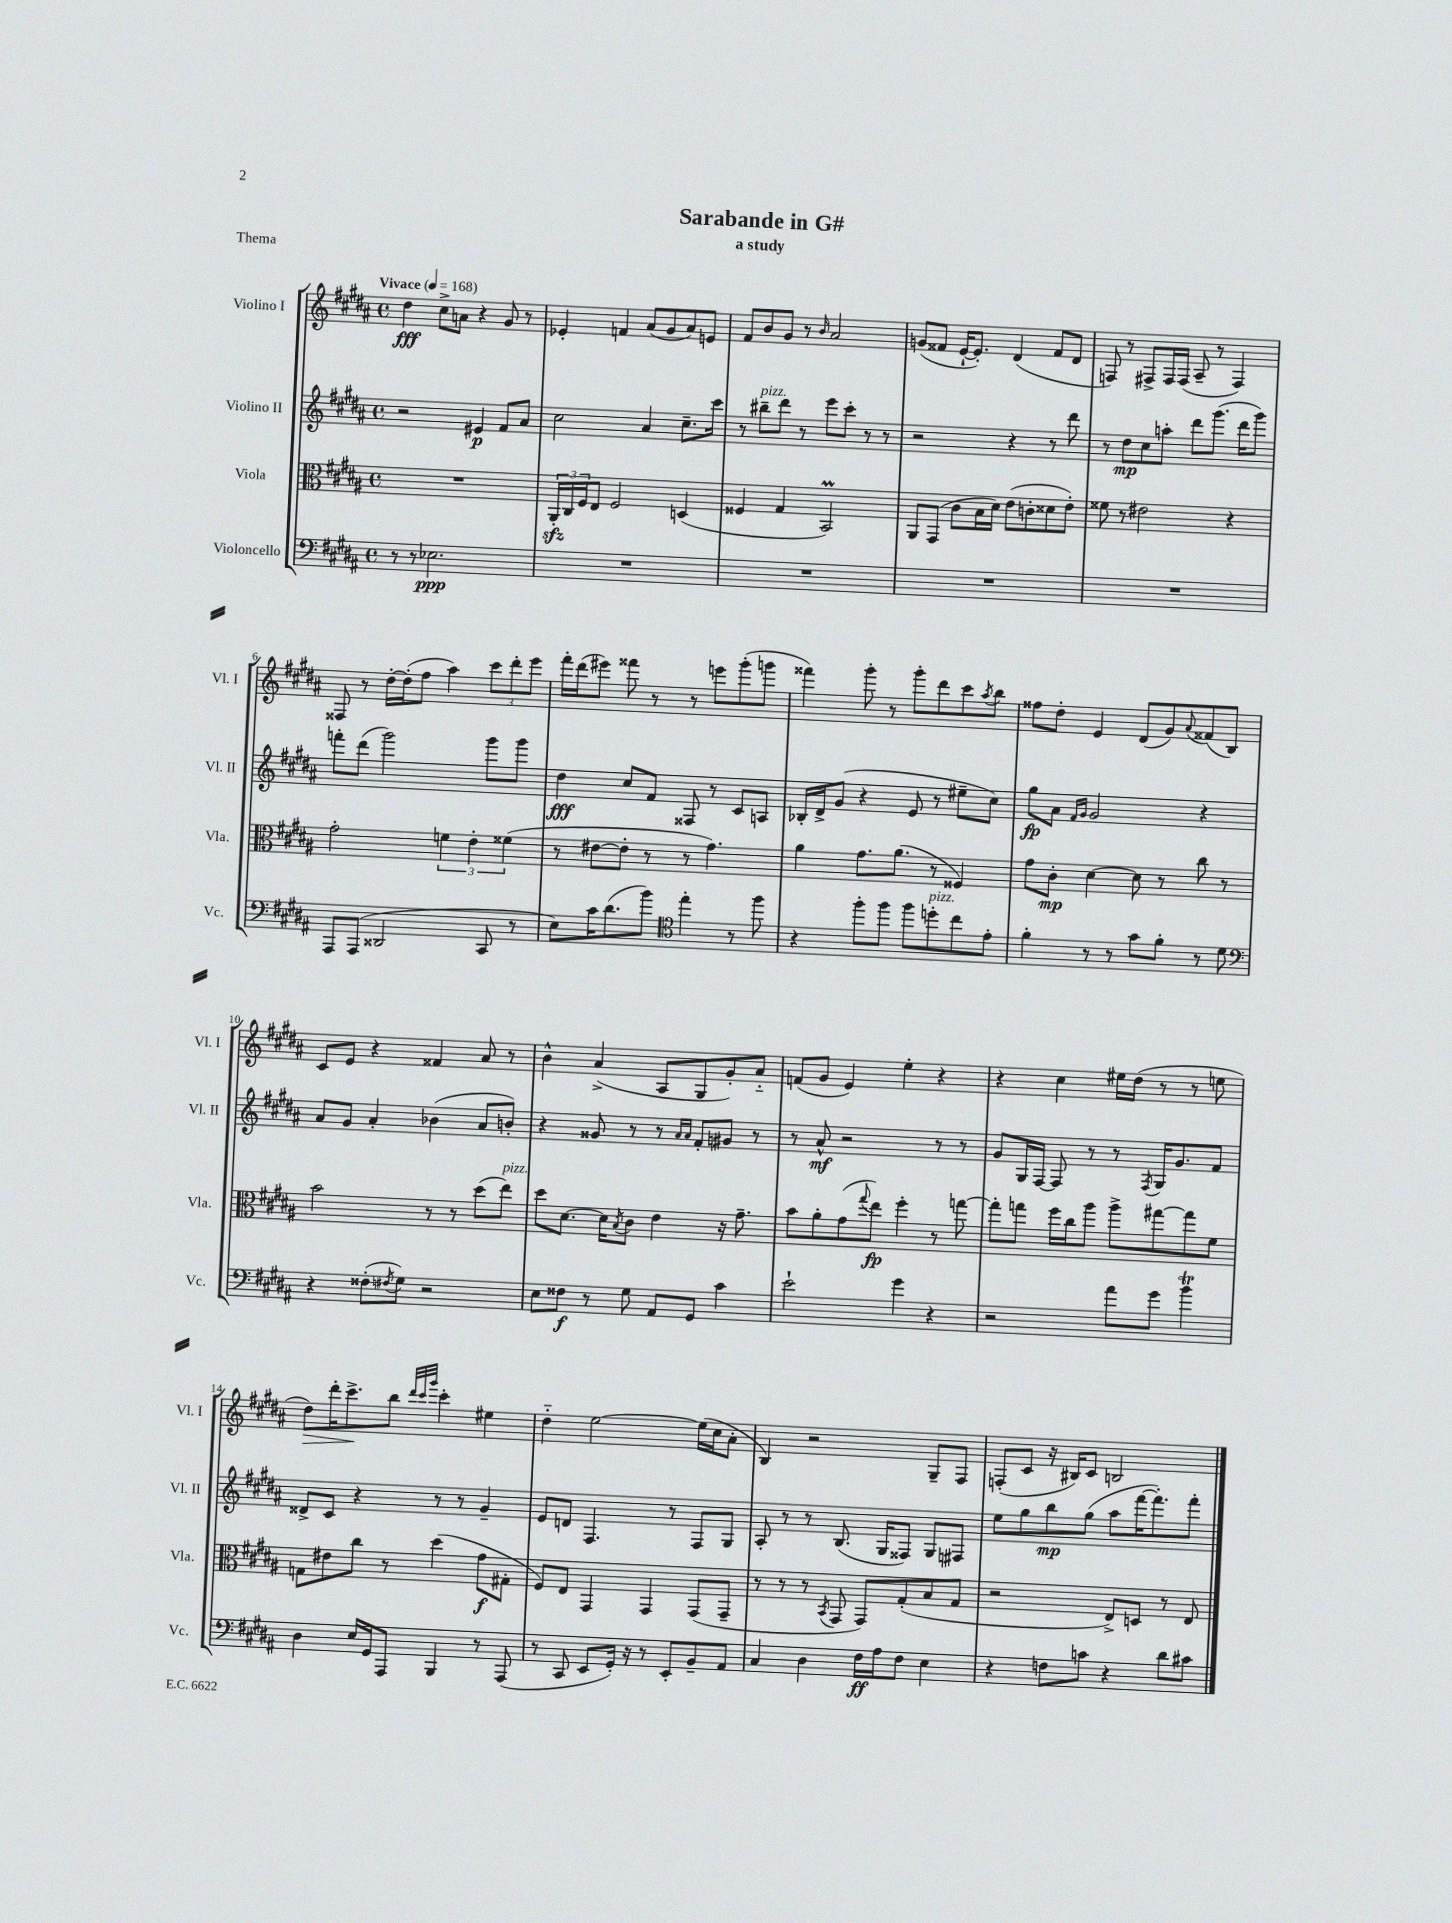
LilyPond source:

\header { title = "Sarabande in G#" subtitle = "a study" piece = "Thema" }
<<
\new StaffGroup <<
\new Staff = "s0" \with { instrumentName = "Violino I" shortInstrumentName = "Vl. I" } {
    \clef treble \key b \major \defaultTimeSignature \time 4/4 \tempo "Vivace" 4 = 168
    dis''4\fff cis''8-> a'8 r4 gis'8 r8 |
    ees'4-. f'4 ais'8( gis'8 ais'8) e'8 |
    fis'8 b'8 gis'8 r8 \grace { b'16 } ais'2 |
    g'8( fisis'8 e'16~-! e'8.-.) dis'4( fisis'8 dis'8 |
    f8) r8 fis8-> fis16 fis16( ais8-- r8 fis4) |
    fisis8 r8 dis''16~-. dis''16-.( fis''8 ais''4) \tuplet 3/2 { cis'''8 dis'''8-. e'''8 } |
    fis'''16-. dis'''16( eis'''8) fisis'''8 r8 r8 e'''8 gis'''8-.( g'''8 |
    fisis'''4) gis'''8-. r8 gis'''8-. dis'''8 cis'''8 \acciaccatura { ais''8 } b''8 |
    fisis''8 dis''8-. e'4 dis'8( gis'8) \appoggiatura { ais'8 } fisis'8( b8) |
    cis'8 e'8 r4 fisis'4 ais'8 r8 |
    b'4-^ ais'4->( ais8 gis8 gis'8-.) ais'8-_ |
    f'8( gis'8 e'4) e''4-. r4 |
    r4 cis''4 eis''16 dis''16( r8 r8 e''8 |
    dis''8\>) dis'''16-. cis'''8.->\! b''8 \grace { dis'''32 cis'''32 gis'''32 } cis'''4-. eis''4 |
    dis''4-_ e''2~ e''16( cis''16 ais'8-. |
    b4) r2 gis8-- fis8 |
    f8-.( cis'8 r16 bis16) cis'8 b2 \bar "|." |
}
\new Staff = "s1" \with { instrumentName = "Violino II" shortInstrumentName = "Vl. II" } {
    \clef treble \key b \major \defaultTimeSignature \time 4/4
    r2 eis'4\p fis'8 ais'8 |
    cis''2 ais'4 cis''8.-- cis'''16 |
    r8 bis''8--^\markup { \italic "pizz." } dis'''8 r8 e'''8 cis'''8-. r8 r8 |
    r2 r4 r8 dis'''8 |
    r8 dis''8\mp cis''8 a''8-. dis'''8 gis'''8.( dis'''16 gis'''8) |
    f'''8-. dis'''8( gis'''2) gis'''8 gis'''8 |
    dis''4\fff cis''8 fis'8 fisis8 r8 cis'8 a8 |
    bes16-. dis'16-> gis'8( r4 e'8 r8 eis''8-- cis''8) |
    gis''8\fp ais'8 \grace { fis'16 gis'16 } gis'2 r4 |
    ais'8 gis'8 ais'4-. bes'4( ais'8 b'8-.) |
    r4 gisis'8 r8 r8 \grace { ais'16 ais'16 } fis'8-. gis'8 r8 |
    r8 ais'8-^\mf r2 r8 r8 |
    gis'8 gis16 fis16~ fis8 r8 r8 \acciaccatura { fis8 } gis16 gis'8. fis'8 |
    disis'8-> cis'8 r4 r8 r8 gis'4-- |
    e'8 d'8 fis4. r8 fis8 gis8 |
    ais8-. r8 r8 b8.( gis16 fisis8) gis8 fis8 |
    e''8 gis''8 b''8\mp gis''8( ais''8 fis'''16~ fis'''8.-.) fis'''8-. \bar "|." |
}
\new Staff = "s2" \with { instrumentName = "Viola" shortInstrumentName = "Vla." } {
    \clef alto \key b \major \defaultTimeSignature \time 4/4
    R1 |
    \tuplet 3/2 { ais,16-.\sfz cis16 fis16 } e8 fis2 d4( |
    fisis4 gis4 b,2\prall) |
    ais,8 gis,8( cis'8 b16 dis'16) e'8( c'8-. disis'8 e'8-.) |
    fisis'8 r8 eis'2 r4 |
    gis'2-. \tuplet 3/2 { f'4 e'4-. fisis'4( } |
    r8 eis'8~ eis'8-. r8 r8 gis'4.) |
    ais'4 gis'8. ais'8.( r8 fisis4) |
    gis'8 cis'8-.\mp dis'4~ dis'8 r8 cis''8 r8 |
    b'2 r8 r8 dis''8( e''8^\markup { \italic "pizz." }) |
    dis''8 dis'8.~ dis'16 \acciaccatura { b8 } cis'8 e'4 r16 gis'8.-- |
    b'8 ais'8-. gis'8( \appoggiatura { gis''8 } e''8\fp) fis''4-. r8 g''8~ |
    g''8-. g''8 fis''16 cis''16 ais''8 ais''8-> gis''8~ gis''8 fis'8 |
    g8 eis'8 cis''8 r8 dis''4( gis'8\f gis8-. |
    fis8) e8 gis,4 gis,4 gis,8( gis,8-- |
    r8 r8 r8 \acciaccatura { b,8 } gis,8 gis,8) gis8-.( b8 gis8 |
    r2 e8->) d8 r8 e8 \bar "|." |
}
\new Staff = "s3" \with { instrumentName = "Violoncello" shortInstrumentName = "Vc." } {
    \clef bass \key b \major \defaultTimeSignature \time 4/4
    r8 r8 ees2.\ppp |
    R1 |
    R1 |
    R1 |
    R1 |
    ais,,8 ais,,8( disis,2 cis,8 r8 |
    e8) cis'16 dis'8.( b'8) \clef tenor e''4-. r8 fis''8 |
    r4 fis''8-. fis''8 fis''8 d''8-.^\markup { \italic "pizz." } cis''8 e'8-. |
    fis'4-. r8 r8 gis'8 fis'8-. r8 dis'8 |
    \clef bass r4 fisis8-.( \acciaccatura { fis8 } gis8) r2 |
    e8 fisis8\f r8 gis8 ais,8 gis,8 cis'4 |
    e'2-! gis'4 r4 |
    r2 ais'8 gis'8 b'4\trill |
    dis4 e16 gis,16 ais,,8 b,,4 r8 ais,,8( |
    r8 cis,8 e,8 gis,16-.) r16 r8 e,8-. b,8-- ais,8 |
    cis4 dis4 fis16\ff ais16 fis8 e4 |
    r4 f8 c'8 r4 dis'8 cis'8 \bar "|." |
}
>>
>>
